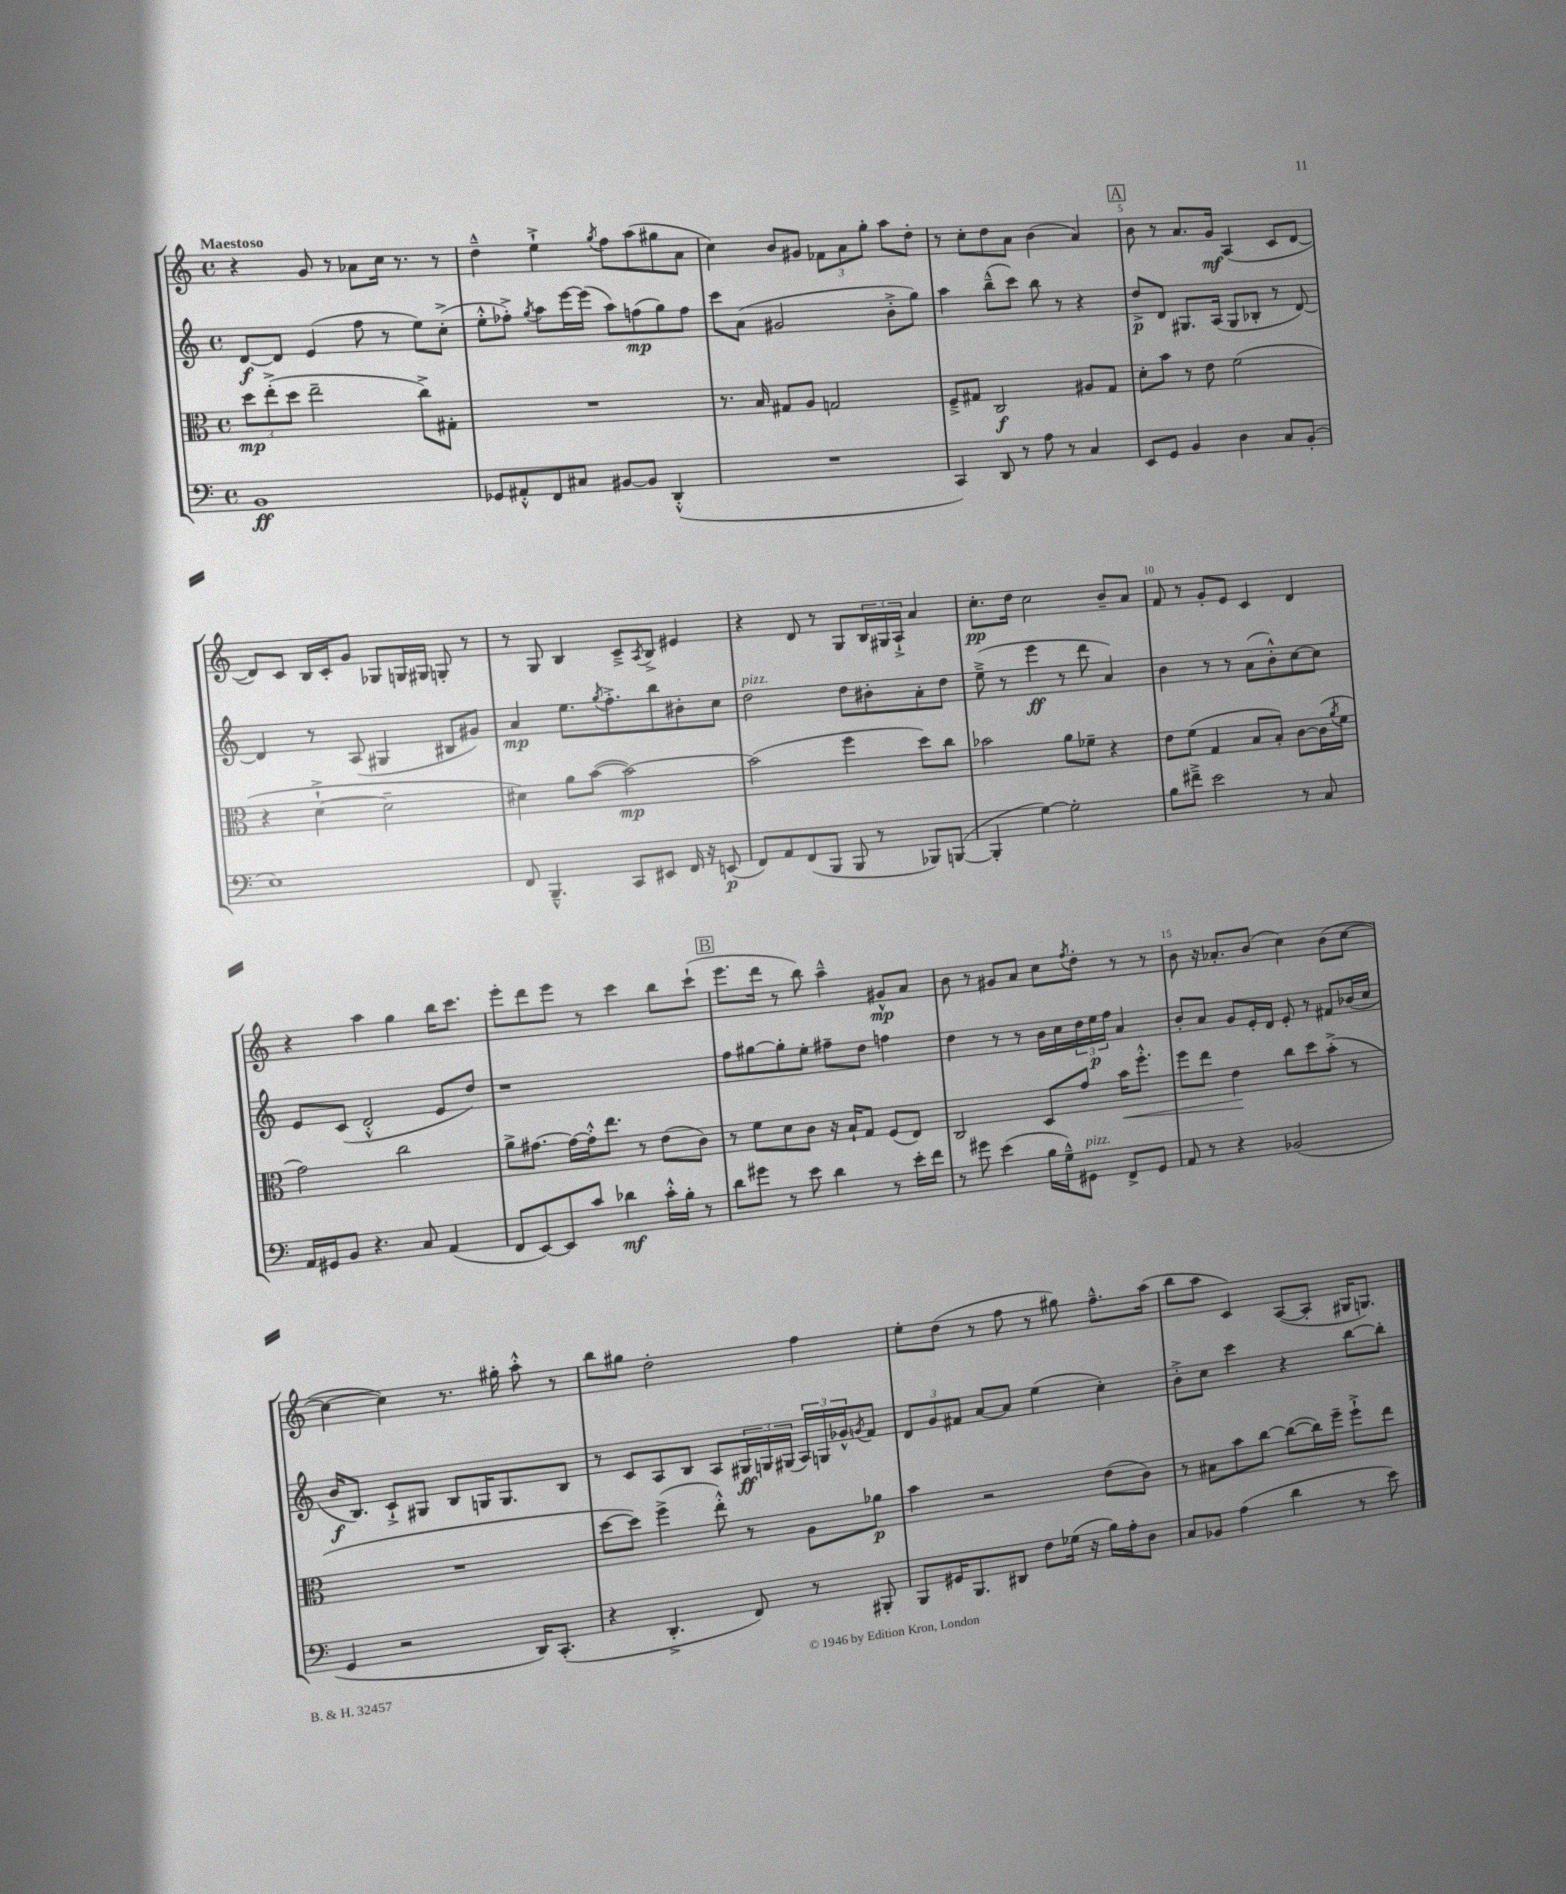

**kern	**dynam	**kern	**dynam	**kern	**dynam	**kern	**dynam
*part4	*part4	*part3	*part3	*part2	*part2	*part1	*part1
*staff4	*staff4	*staff3	*staff3	*staff2	*staff2	*staff1	*staff1
*clefF4	*	*clefC3	*	*clefG2	*	*clefG2	*
*k[]	*	*k[]	*	*k[]	*	*k[]	*
*M4/4	*	*M4/4	*	*M4/4	*	*M4/4	*
*met(c)	*	*met(c)	*	*met(c)	*	*met(c)	*
=1	=1	=1	=1	=1	=1	=1	=1
!	!	!	!	!	!	!LO:TX:a:B:t=Maestoso	!
1BB	ff	12dd\L	mp	[8d/L	f	4r	.
.	.	(12ee'^\	.	.	.	.	.
.	.	.	.	8d/J]	.	.	.
.	.	12dd\J	.	.	.	.	.
.	.	2ee~\	.	(4e/	.	8g/	.
.	.	.	.	.	.	8r	.
.	.	.	.	8ff\	.	8a-X\L	.
.	.	.	.	8r	.	16cc\Jk	.
.	.	.	.	.	.	8.r	.
.	.	8cc^\L)	.	8ee\L)	.	.	.
.	.	8G#X'\J	.	(8cc'^\J	.	8r	.
=2	=2	=2	=2	=2	=2	=2	=2
8GG-X/L	.	1r	.	8ee'^^\L	.	4dd~^^\	.
8AA#X'^^/	.	.	.	8ff-X'^\J)	.	.	.
.	.	.	.	8qgg/	.	.	.
8FF/	.	.	.	8aa\L	.	4ee`^\	.
8C#X/J	.	.	.	[16eee\L	.	.	.
.	.	.	.	(16eee\JJ]	.	.	.
.	.	.	.	.	.	8qgg/	.
[8BB#X/L	.	.	.	8aa\L)	.	8ff\L	.
8BB#/J]	.	.	.	(8ffn\	mp	(8aa\	.
(4DD'^^/	.	.	.	8gg\)	.	8gg#X\	.
.	.	.	.	8ff\J	.	8a\J	.
=3	=3	=3	=3	=3	=3	=3	=3
1r	.	8.r	.	8ccc\L	.	4cc\)	.
.	.	.	.	(8a\J	.	.	.
.	.	16B/	.	.	.	.	.
.	.	8G#X/L	.	2g#X/	.	8b/L	.
.	.	8A/J	.	.	.	8g#X/J	.
.	.	2Gn/	.	.	.	12f-X\L	.
.	.	.	.	.	.	12a\	.
.	.	.	.	.	.	12gg'\J	.
.	.	.	.	8b'^\L	.	8aa\L	.
.	.	.	.	8gg\J)	.	8dd'\J	.
=4	=4	=4	=4	=4	=4	=4	=4
4CC/)	.	8F~^/L	.	4aa\	.	8r	.
.	.	8G#X/J	.	.	.	8cc'\L	.
8DD/	.	2C/	f	(8bb~^^\L	.	8dd\	.
8r	.	.	.	8ccc\J)	.	8a\J	.
8A\	.	.	.	8bb\	.	(4b\	.
8r	.	.	.	8r	.	.	.
4C/	.	8A#X/L	.	4r	.	4a/)	.
.	.	8G#/J	.	.	.	.	.
!!LO:REH:place=s1:t=A
=5	=5	=5	=5	=5	=5	=5	=5
8EE/L	.	8d'\L	.	8dd^/L	p	8b\	.
8GG/J	.	8b\J	.	8d/J	.	8r	.
4BB/	.	8r	.	8.G#X/L	.	8.a/L	.
.	.	8e\	.	.	.	.	.
.	.	.	.	(16A/Jk	.	16g/Jk	mf
4D\	.	(2f\	.	8G#/L	.	(4A/	.
.	.	.	.	8B-X'/J	.	.	.
8C/L	.	.	.	8r	.	8c/L	.
(8BB'/J	.	.	.	[8d/)	.	[8d/J	.
!!LO:LB:g=z
=6	=6	=6	=6	=6	=6	=6	=6
1E)	.	4r	.	4d/]	.	8d/L])	.
.	.	.	.	.	.	8c/J	.
.	.	[4d`^\	.	8r	.	16B/LL	.
.	.	.	.	.	.	16c'/J	.
.	.	.	.	(8A/	.	8g/J	.
.	.	2d~\]	.	4G#X/	.	8G-X/L	.
.	.	.	.	.	.	16Gn/L	.
.	.	.	.	.	.	16G#X/JJ	.
.	.	.	.	8B#X/L	.	8Gn'/	.
.	.	.	.	8g#X/J)	.	8r	.
=7	=7	=7	=7	=7	=7	=7	=7
8FF/	.	4d#X\)	.	4a/	mp	8r	.
4.BBB~^^/	.	.	.	.	.	8G/	.
.	.	8a\L	.	8.ee\L	.	4B/	.
.	.	([8b\J	.	.	.	.	.
.	.	.	.	8qgg/	.	.	.
.	.	.	.	8.ff'^\	.	.	.
8CC/L	.	2b\_)	mp	.	.	8c~^/L	.
.	.	.	.	.	.	8qA/	.
8EE#X/J	.	.	.	8bb\	.	8B^/J	.
16FF/	.	.	.	8b#X'\	.	4e#X/	.
16r	.	.	.	.	.	.	.
(8EEn/	p	.	.	8cc\J	.	.	.
=8	=8	=8	=8	=8	=8	=8	=8
!	!	!	!	!LO:TX:a:i:t=pizz.	!	!	!
8FF/L)	.	(2b\]	.	2dd\	.	4r	.
8AA/	.	.	.	.	.	.	.
(8FF/	.	.	.	.	.	8d/	.
8BBB/J	.	.	.	.	.	8r	.
8BBB/	.	4ff\	.	8dd\L	.	8G/L	.
8r	.	.	.	8b#X'\	.	24B/L	.
.	.	.	.	.	.	24G#X/	.
.	.	.	.	.	.	24A`^/JJ	.
8BBB-X/L)	.	8dd\L)	.	8a'\	.	4a/	.
([8BBBn/J	.	8cc\J	.	8dd\J	.	.	.
=9	=9	=9	=9	=9	=9	=9	=9
4BBB'/]	.	2b-X\	.	(8ee~^\	.	8.cc'\L	pp
.	.	.	.	8r	.	.	.
.	.	.	.	.	.	16dd\Jk	.
[4G\)	.	.	.	4eee\	ff	2cc\	.
2G'\]	.	8a\L	.	8r	.	.	.
.	.	8f-X~\J	.	8ddd\	.	.	.
.	.	4r	.	4a/)	.	8b~/L	.
.	.	.	.	.	.	8a/J	.
=10	=10	=10	=10	=10	=10	=10	=10
8B\L	.	8e\L	.	4b\	.	8f/	.
8f#X~^\J	.	(8f\J	.	.	.	8r	.
2e\	.	4G/	.	8r	.	8g'/L	.
.	.	.	.	8r	.	8e/J	.
.	.	8B/L	.	(8a\L	.	4c/	.
.	.	8B'/J)	.	8b'^^\)	.	.	.
8r	.	[8c\L	.	[8cc\	.	4d/	.
8C/	.	(16c\L]	.	8cc\J]	.	.	.
.	.	8qa/	.	.	.	.	.
.	.	16f\JJ	.	.	.	.	.
!!LO:LB:g=z
=11	=11	=11	=11	=11	=11	=11	=11
16AA/LL	.	2g\)	.	8e/L	.	4r	.
16GG#X/J	.	.	.	.	.	.	.
8BB/J	.	.	.	(8c/J	.	.	.
4.r	.	.	.	2d'^^/	.	4aa\	.
.	.	2cc\	.	.	.	4gg\	.
8C/	.	.	.	.	.	.	.
(4AA/	.	.	.	8e/L	.	16bb\KL	.
.	.	.	.	.	.	8.ccc\J	.
.	.	.	.	8dd/J)	.	.	.
=12	=12	=12	=12	=12	=12	=12	=12
8FF/L	.	8a^\L	.	1r	.	8eee'\L	.
[8EE/)	.	[8.g#X\J	.	.	.	8ddd\	.
8EE/]	.	.	.	.	.	8eee\J	.
.	.	16g#\LL_	.	.	.	.	.
8c/J	.	16g#'^^\J]	.	.	.	8r	.
.	.	8.ee\J	.	.	.	.	.
4d-X\	mf	.	.	.	.	4ccc\	.
.	.	8r	.	.	.	.	.
16c'^^\LL	.	(8e\L	.	.	.	8bb\L	.
16B'\JJ	.	.	.	.	.	.	.
8r	.	8c\J)	.	.	.	(8ccc`\J	.
!!LO:REH:place=s1:t=B
=13	=13	=13	=13	=13	=13	=13	=13
8d\L	.	8r	.	8ff\L	.	8.eee\L	.
8g#X\J	.	8f\L	.	[8gg#X\	.	.	.
.	.	.	.	.	.	16ddd\Jk	.
8r	.	8d\	.	8gg#'\]	.	8r	.
8e\	.	8c\J	.	8ee'\J	.	8bb\)	.
4d\	.	16r	.	8ff#X~\L	.	4aa~^^\	.
.	.	16B`/KL	.	.	.	.	.
.	.	8G/J	.	8dd\J	.	.	.
8r	.	(8F/L	.	4ffn\	.	8g#X^^/L	mp
16e'\LL	.	8E/J)	.	.	.	8a/J	.
16f\JJ	.	.	.	.	.	.	.
=14	=14	=14	=14	=14	=14	=14	=14
8r	.	2C/	.	4dd\	.	8b\	.
8g#X\	.	.	.	.	.	8r	.
(4e\	.	.	.	8r	.	8g#X/L	.
.	.	.	.	8r	.	8a/J	.
16B\LL	.	8D/L	.	16b\LL	.	8cc\L	.
16G~^^\J)	.	.	.	16cc\	.	.	.
.	.	.	.	.	.	8qff/	.
!LO:TX:a:i:t=pizz.	!	!	!	!	!	!	!
8GG#X\J	.	8g/J	.	24dd\	.	8dd'\J	.
.	.	.	.	24ee\	p	.	.
.	.	.	.	24ff\JJ	.	.	.
!	!	!	!LO:HP:b	!	!	!	!
8FF^/L	.	16b\KL	<	4a/	.	8r	.
.	.	8.ff'^^\J	.	.	.	.	.
8GG#/J	.	.	.	.	.	8r	.
=15	=15	=15	=15	=15	=15	=15	=15
8AA/	.	8ff\L	.	8b'/L	.	8b\	.
8r	.	8ee\J	.	8a/J	.	16r	.
.	.	.	.	.	.	8.a-X'/L	.
4r	.	4e\	.	8g/L	.	.	.
.	.	.	.	16e'/L	.	(8b/J	.
.	.	.	.	16d/JJ	.	.	.
(2BB-X/	.	8cc\L	[	8e'/	.	4cc\)	.
.	.	8dd\	.	8r	.	.	.
.	.	(8b'^\J	.	8f#X/L	.	(8b\L	.
.	.	8r	.	(16b-X/L	.	[8cc\J	.
.	.	.	.	16cc/JJ	.	.	.
!!LO:LB:g=z
=16	=16	=16	=16	=16	=16	=16	=16
4GG/	.	1r	.	16b/KL	f	4cc\_	.
.	.	.	.	8.B/J)	.	.	.
2r	.	.	.	8c`^/L	.	4cc\])	.
.	.	.	.	8G#X/J	.	.	.
.	.	.	.	8B/L	.	8.r	.
.	.	.	.	16Gn/K	.	.	.
.	.	.	.	8.G/	.	16gg#X'\	.
16DD/KL)	.	.	.	.	.	8aa'^^\	.
(8.CC'/J	.	.	.	.	.	.	.
.	.	.	.	8B/J	.	8r	.
=17	=17	=17	=17	=17	=17	=17	=17
4r	.	[8dd\L	.	8r	.	8bb\L	.
.	.	8dd\J])	.	8c/L	.	8gg#X\J	.
4.DD'^/	.	(4ff^\	.	8A/	.	2dd'\	.
.	.	.	.	8B/J	.	.	.
.	.	8ee'^^\)	.	8A/L	.	.	.
8FF/)	.	8r	.	24G#X/L	ff	.	.
.	.	.	.	24Gn/	.	.	.
.	.	.	.	(24G#X/JJ	.	.	.
8r	.	8A\L	.	24A/LL)	.	4ff\	.
.	.	.	.	24Gn/	.	.	.
.	.	.	.	24g-X^^/J	.	.	.
.	.	.	.	8qgn/	.	.	.
8BBB#X'/	.	8a-X\J	p	8f/J	.	.	.
=18	=18	=18	=18	=18	=18	=18	=18
8BBB/L	.	4b\	.	12d/L	.	8ee'\L	.
.	.	.	.	12g/	.	.	.
16GG#X/K	.	.	.	.	.	(8dd\J	.
.	.	.	.	12f#X/J	.	.	.
8.BBB/	.	.	.	.	.	.	.
.	.	2r	.	[8a/L	.	8r	.
8DD#X/J	.	.	.	8a/J]	.	8ff\	.
8F\L	.	.	.	(4ee\	.	8r	.
(16G-X\Jk	.	.	.	.	.	8gg#X\)	.
16r	.	.	.	.	.	.	.
16B\LL)	.	(8e\L	.	4cc'\)	.	8.ff~^^\L	.
16A'\J	.	.	.	.	.	.	.
8D\J	.	8c\J)	.	.	.	.	.
.	.	.	.	.	.	(16aa\Jk	.
=19	=19	=19	=19	=19	=19	=19	=19
8C/L	.	8r	.	8b'^\L	.	8bb\L	.
8BB-X/J	.	8B#X\L	.	8cc\J	.	8aa\J	.
(4A\	.	8b\	.	4ccc\	.	4c/)	.
.	.	[8cc\J	.	.	.	.	.
4d\	.	(8cc\L_	.	4r	.	([8A/L	.
.	.	16cc\L])	.	.	.	8A'/J]	.
.	.	16ff~\JJ	.	.	.	.	.
8r	.	8ff`^\L	.	[8bb\L	.	16G#X/KL	.
.	.	.	.	.	.	8.Gn/J)	.
8e\)	.	8ee\J	.	8bb'\J]	.	.	.
==	==	==	==	==	==	==	==
*-	*-	*-	*-	*-	*-	*-	*-
